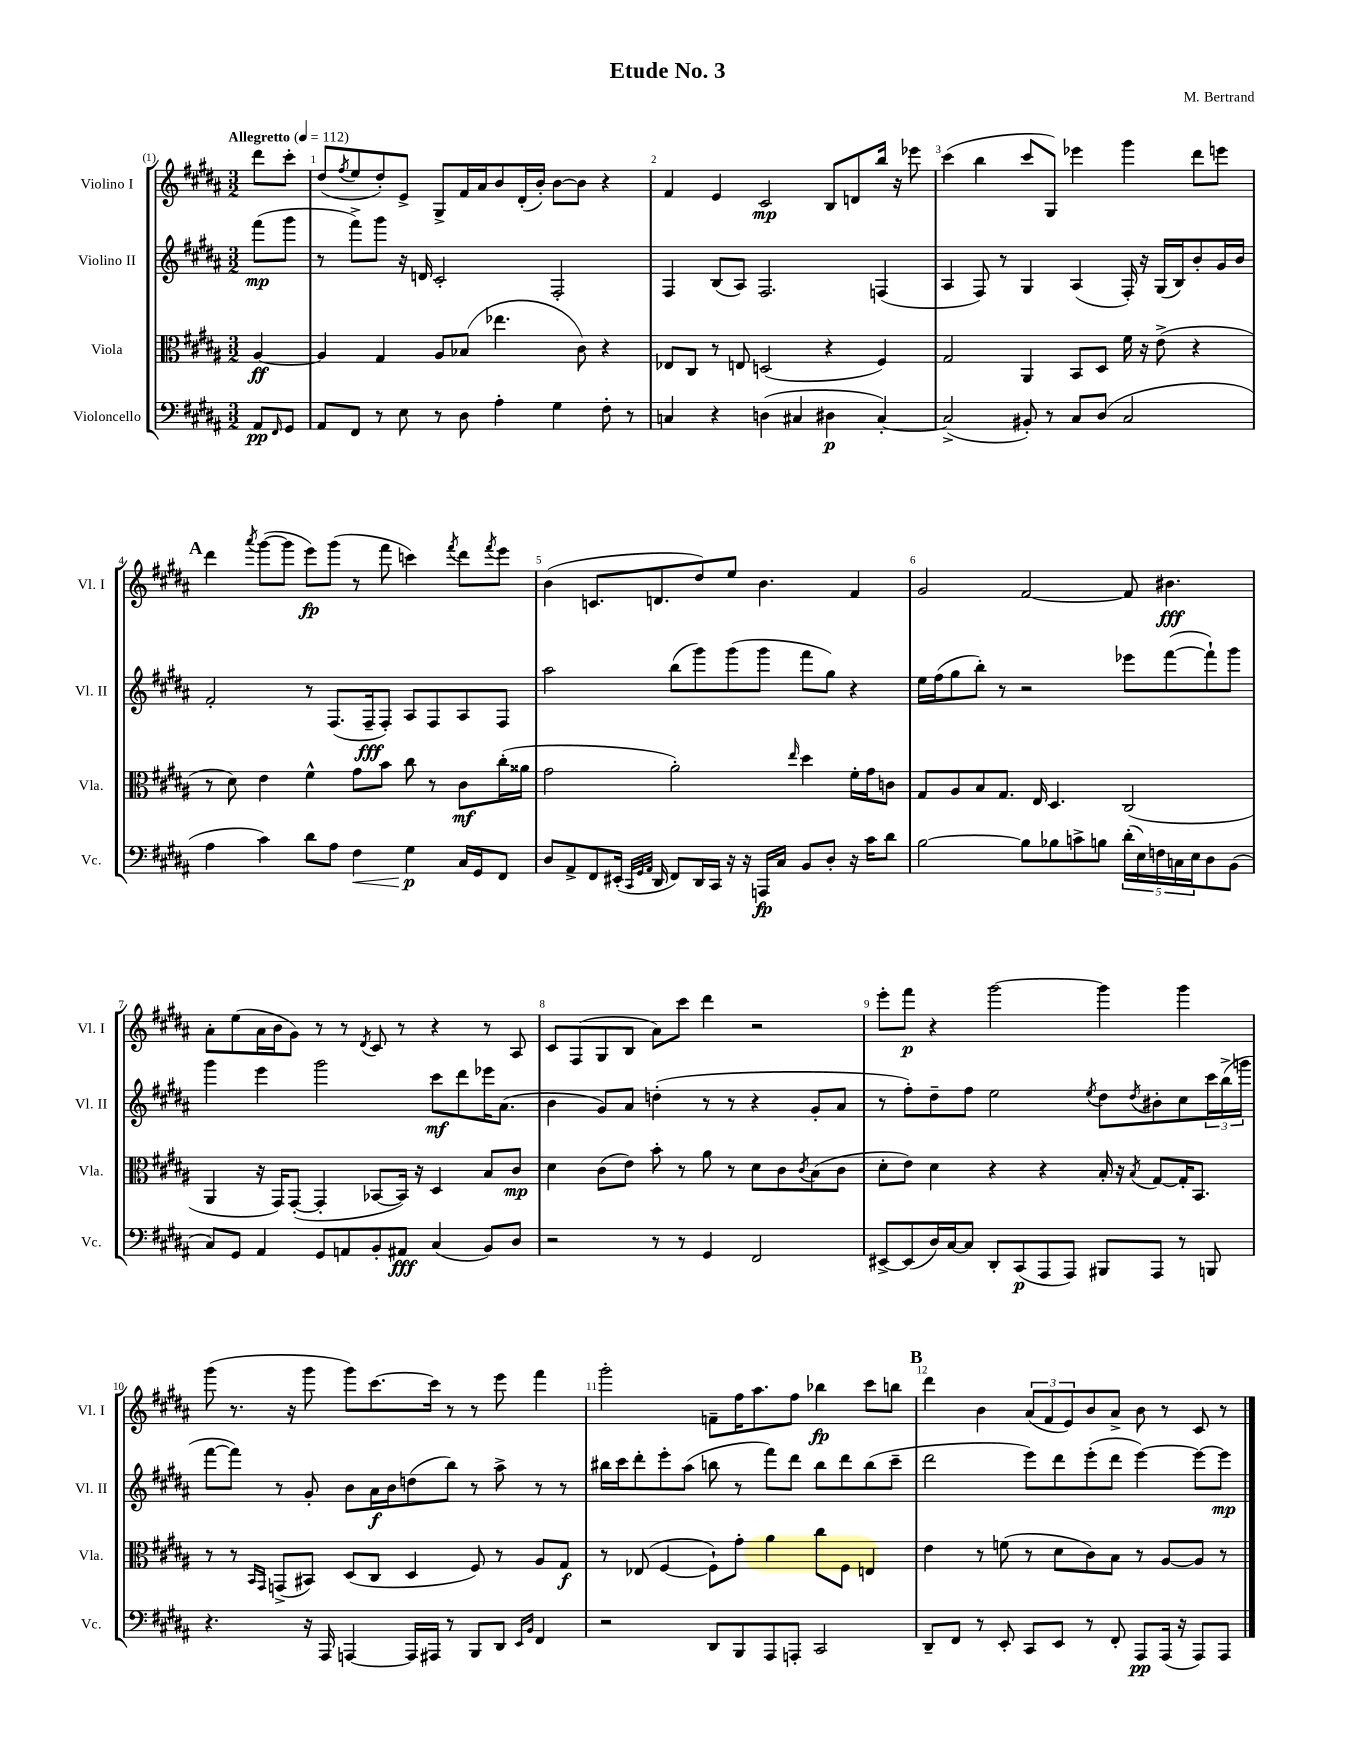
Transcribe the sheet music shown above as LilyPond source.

\header { title = "Etude No. 3" composer = "M. Bertrand" }
<<
\new StaffGroup <<
\new Staff = "s0" \with { instrumentName = "Violino I" shortInstrumentName = "Vl. I" } {
    \clef treble \key b \major \numericTimeSignature \time 3/2 \partial 4 \tempo "Allegretto" 4 = 112
    dis'''8 cis'''8-. |
    dis''8( \acciaccatura { fis''8 } e''8 dis''8-.) e'8-> gis8-> fis'16 ais'16 b'8 dis'16-.( b'16-.) b'8~ b'8 r4 |
    fis'4 e'4 cis'2\mp b8 d'8 b''16 r16 ees'''8 |
    cis'''4( b''4 cis'''8 gis8) ees'''4 gis'''4 dis'''8 e'''8 |
    \mark \markup { \bold "A" } dis'''4 \acciaccatura { ais'''8 } gis'''8~( gis'''8 e'''8\fp) gis'''8( r8 fis'''8 c'''4) \acciaccatura { fis'''8 } dis'''8 \acciaccatura { fis'''8 } e'''8 |
    b'4( c'8. d'8. dis''8) e''8 b'4. fis'4 |
    gis'2 fis'2~ fis'8 bis'4.\fff |
    ais'8-. e''8( ais'16 b'16 gis'8) r8 r8 \acciaccatura { dis'8 } cis'8 r8 r4 r8 ais8 |
    cis'8 fis8( gis8 b8 ais'8) cis'''8 dis'''4 r2 |
    e'''8-. fis'''8\p r4 gis'''2~ gis'''4 gis'''4 |
    gis'''8( r8. r16 gis'''8 gis'''8) cis'''8.~ cis'''16 r8 r8 e'''8 fis'''4 |
    gis'''2-. f'8-- fis''16 ais''8. fis''8 bes''4\fp cis'''8 b''8 |
    \mark \markup { \bold "B" } dis'''4 b'4 \tuplet 3/2 { ais'8( fis'8 e'8) } b'8 ais'8-> b'8 r8 cis'8 r8 \bar "|." |
}
\new Staff = "s1" \with { instrumentName = "Violino II" shortInstrumentName = "Vl. II" } {
    \clef treble \key b \major \numericTimeSignature \time 3/2 \partial 4
    fis'''8\mp( gis'''8 |
    r8 fis'''8->) gis'''8 r16 d'16 cis'2-. fis2-. |
    fis4 b8( ais8) fis2. f4( |
    ais4 fis8) r8 gis4 ais4( fis16-.) r16 gis16( b16) b'8-. gis'16 b'16 |
    \mark \markup { \bold "A" } fis'2-. r8 fis8.( fis16--\fff fis8-.) ais8 fis8 ais8 fis8 |
    ais''2 b''8( gis'''8) gis'''8( gis'''8 fis'''8 gis''8) r4 |
    e''16 fis''16( gis''8 b''8-.) r8 r2 ees'''8 fis'''8~( fis'''8-!) gis'''8 |
    gis'''4 e'''4 gis'''2 cis'''8\mf dis'''8 ees'''16 ais'8.( |
    b'4 gis'8) ais'8 d''4-.( r8 r8 r4 gis'8-. ais'8 |
    r8 fis''8-.) dis''8-- fis''8 e''2 \acciaccatura { e''8 } dis''8 \acciaccatura { dis''8 } bis'8-. cis''8 \tuplet 3/2 { cis'''16 b''16->( g'''16 } |
    fis'''8~ fis'''8) r8 gis'8-. b'8 ais'16\f b'16 d''8( b''8) r8 ais''8-> r8 r8 |
    bis''16 cis'''16 dis'''8-. e'''8-. ais''8( b''8 r8 fis'''8) dis'''8 b''8 dis'''8 b''8( cis'''8-- |
    \mark \markup { \bold "B" } dis'''2 e'''8) dis'''8 e'''8-.( dis'''8 e'''4~) e'''8~ e'''8\mp \bar "|." |
}
\new Staff = "s2" \with { instrumentName = "Viola" shortInstrumentName = "Vla." } {
    \clef alto \key b \major \numericTimeSignature \time 3/2 \partial 4
    ais4~\ff |
    ais4 gis4 ais8 bes8( ees''4. cis'8) r4 |
    ees8 cis8 r8 e8 d2( r4 fis4) |
    gis2 ais,4 b,8 dis8 fis'16 r16 e'8->( r4 |
    \mark \markup { \bold "A" } r8 dis'8) e'4 fis'4-^ gis'8 b'8 cis''8 r8 cis'8\mf cis''16-.( aisis'16 |
    gis'2 ais'2-.) \grace { e''16 } dis''4 fis'16-. gis'16 c'8 |
    gis8 ais8 b8 gis8. e16 dis4. cis2( |
    ais,4 r16 gis,16) gis,8~-.( gis,4-. bes,8~ bes,16) r16 dis4 b8 cis'8\mp |
    dis'4 cis'8( e'8) b'8-. r8 ais'8 r8 dis'8 cis'8 \acciaccatura { cis'8 } b8( cis'8 |
    dis'8-. e'8) dis'4 r4 r4 b16-. r16 \acciaccatura { b8 } gis8~ gis16-. b,8. |
    r8 r8 \grace { b,16 gis,16 } g,8->( bis,8) dis8( cis8 dis4 fis8) r8 ais8 gis8\f |
    r8 ees8( fis4~ fis8-!) gis'8-. ais'4 cis''8 fis8 e4 |
    \mark \markup { \bold "B" } e'4 r8 f'8( r8 dis'8 cis'8) b8 r8 ais8~ ais8 r8 \bar "|." |
}
\new Staff = "s3" \with { instrumentName = "Violoncello" shortInstrumentName = "Vc." } {
    \clef bass \key b \major \numericTimeSignature \time 3/2 \partial 4
    ais,8\pp \grace { fis,16 } gis,8 |
    ais,8 fis,8 r8 e8 r8 dis8 ais4-. gis4 fis8-. r8 |
    c4 r4 d4( cis4 dis4\p cis4~-.) |
    cis2->( bis,8-.) r8 cis8 dis8( cis2 |
    \mark \markup { \bold "A" } ais4 cis'4) dis'8 ais8 fis4\< gis4\p\! cis16 gis,16 fis,8 |
    dis8 ais,8-> fis,8 eis,16-.( \grace { cis,32 gis,32 ais,32 } dis,16 fis,8) dis,16 cis,16 r16 r16 a,,16\fp cis16 b,8 dis8-. r16 cis'16 dis'8 |
    b2~ b8 bes8 c'8-> b8 \tuplet 5/4 { dis'16-.( e16) f16 c16 e16 } dis8 b,8( |
    cis8) gis,8 ais,4 gis,8 a,8 b,8-. ais,8\fff cis4( b,8) dis8 |
    r2 r8 r8 gis,4 fis,2 |
    eis,8~-> eis,8( dis16) cis16~ cis8 dis,8-. cis,8\p( ais,,8 ais,,8) bis,,8 ais,,8 r8 b,,8 |
    r4. r16 ais,,16 a,,4~ a,,16 ais,,16 r8 b,,8 dis,8 \grace { e,16 b,16 } fis,4 |
    r2 dis,8 b,,8 ais,,8 a,,8-. cis,2 |
    \mark \markup { \bold "B" } dis,8-- fis,8 r8 e,8-. cis,8 e,8 r8 fis,8-. ais,,8\pp ais,,16( r16 ais,,8) ais,,8 \bar "|." |
}
>>
>>
\layout { \context { \Score \override BarNumber.break-visibility = ##(#f #t #t) barNumberVisibility = #all-bar-numbers-visible } }
